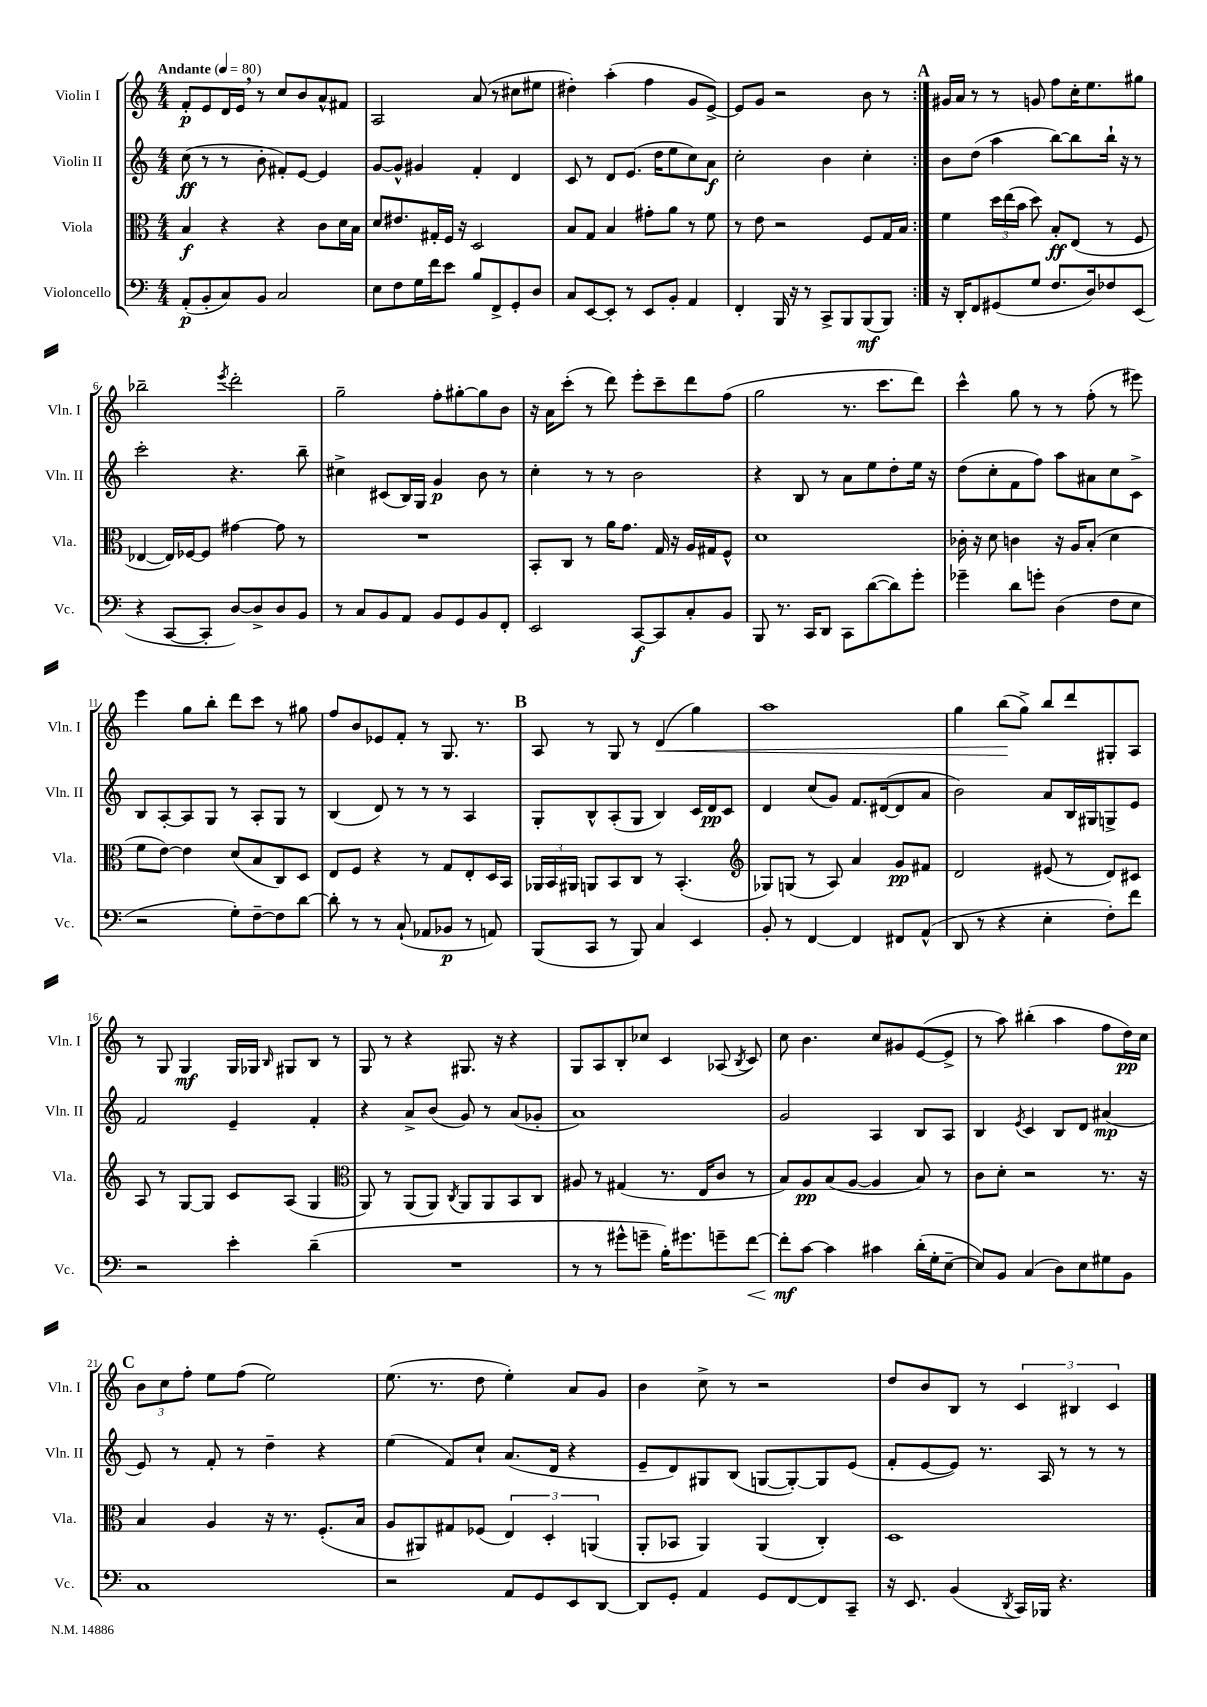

**kern	**kern	**kern	**kern
*staff4	*staff3	*staff2	*staff1
*clefF4	*clefC3	*clefG2	*clefG2
*k[]	*k[]	*k[]	*k[]
*M4/4	*M4/4	*M4/4	*M4/4
*MM80	*MM80	*MM80	*MM80
(8AA'/L	4B/	(8cc\	8f'/L
8BB'/	.	8r	8e/
8C/)	4r	8r	16d/L
.	.	.	16e/JJ
8BB/J	.	8b'\	8r
2C/	4r	8f#'/L)	8cc/L
.	.	[8e/J	8b/
.	8c\L	4e/]	8a^^/
.	16d\L	.	8f#/J
.	16B\JJ	.	.
=	=	=	=
8E\L	8d/L	[8g/L	2A/
8F\	8.e#/	8g^^/]J	.
16G\L	.	4g#/	.
16f\J	16G#'/L	.	.
8e\J	16F/JJ	.	.
.	16r	.	.
8B/L	2D/	4f'/	(8a/
8FF^/	.	.	8r
8GG'/	.	4d/	8cc#\L
8D/J	.	.	8ee#\J
=	=	=	=
8C/L	8B/L	8c/	4dd#'\)
[8EE/	8G/J	8r	.
8EE'/]J	4B/	8d/L	(4aa'\
8r	.	(8.e/J	.
8EE/L	8g#'\L	.	4ff\
.	.	16dd\LK	.
8BB'/J	8a\J	8ee\	.
4AA/	8r	8cc\)	8g/L
.	8f\	8a\J	[8e^/J)
=	=	=	=
4FF'/	8r	2cc'\	8e/]L
.	8e\	.	8g/J
16BBB/	2r	.	2r
16r	.	.	.
8r	.	.	.
8CC^/L	.	4b\	.
8BBB/	.	.	.
(8BBB/	8F/L	4cc'\	8b\
8BBB/J)	16G/L	.	8r
.	16B/JJ	.	.
=:|!	=:|!	=:|!	=:|!
16r	4f\	8b\L	16g#/LL
16DD'/LK	.	.	16a/JJ
8FF/	.	(8dd\J	8r
(8GG#/	24dd\LL	4aa\	8r
.	(24ee\	.	.
.	24b\JJ	.	.
8G/J	8dd\)	.	8g/
8.F/L	8B'/L	[8bb\L)	8ff\L
.	(8E/J	8bb\]	16cc'\K
16D/k)	.	.	8.ee\
8F-/	8r	16bb`\Jk	.
.	.	16r	.
(8EE/J	8F/	8r	8gg#\J
=	=	=	=
4r	[4E-/	2ccc'\	2bb-~\
[8CC/L	16E-/]LL)	.	.
.	[16F-/J	.	.
8CC'/]J	8F-/]J	.	.
.	.	.	8qeee/
[8D/L)	[4g#\	4.r	2ddd'\
8D^/]	.	.	.
8D/	8g#\]	.	.
8BB/J	8r	8bb~\	.
=	=	=	=
8r	1r	4cc#^\	2gg~\
8C/L	.	.	.
8BB/	.	(8c#/L	.
8AA/J	.	16B/L)	.
.	.	16G/JJ	.
8BB/L	.	4g/	8ff'\L
8GG/	.	.	[8gg#'\
8BB/	.	8b\	8gg#\]
8FF'/J	.	8r	8b\J
=	=	=	=
2EE/	8BB'/L	4cc'\	16r
.	.	.	16a\LK
.	8C/J	.	(8ccc'\J
.	8r	8r	8r
.	16a\LK	8r	8ddd\)
.	8.g\J	.	.
[8CC/L	.	2b\	8eee'\L
8CC/]	16G/	.	8ccc~\
.	16r	.	.
8C'/	16A/LL	.	8ddd\
.	16G#/J	.	.
8BB/J	8F^^/J	.	(8ff\J
=	=	=	=
8BBB/	1d	4r	2gg\
8.r	.	.	.
.	.	8B/	.
16CC/LK	.	.	.
8DD/J	.	8r	.
8CC\L	.	8a\L	8.r
([8d\	.	8ee\	.
.	.	.	8.ccc\L
8d\])	.	8dd'\	.
8g'\J	.	16ee\Jk	8ddd\J)
.	.	16r	.
=	=	=	=
4g-~\	16c-'\	(8dd\L	4ccc^^\
.	16r	.	.
.	8d\	8cc'\	.
8d\L	4c\	8f\	8gg\
8g'\J	.	8ff\J)	8r
(4D\	16r	8aa\L	8r
.	16A/LK	.	.
.	(8B'/J	8a#\	(8ff'\
8F\L	4d\	8cc\	8r
8E\J	.	8c^\J	8eee#\)
=	=	=	=
2r	8f\L	8B/L	4eee\
.	[8e\J)	[8A'/	.
.	4e\]	8A/]	8gg\L
.	.	8G/J	8bb'\J
8G'\L)	(8d/L	8r	8ddd\L
[8F~\	8B/	8A'/L	8ccc\J
8F\]	8C/)	8G/J	8r
[8d\J	8D/J	8r	8gg#\
=	=	=	=
8d'\]	8E/L	(4B/	8ff/L
8r	8F/J	.	8b/
8r	4r	8d/)	8e-/
(8C`/	.	8r	8f'/J
8AA-/L	8r	8r	8r
8BB-/J	8G/L	8r	8.G/
8r	8E'/	4A/	.
.	.	.	8.r
8AA/)	16D/L	.	.
.	16BB/JJ	.	.
=	=	=	=
(8BBB/L	24AA-/LL	8G'/L	8A/
.	24BB/	.	.
.	24AA#/JJ	.	.
8CC/J	8AA/L	8B^^/	8r
8r	8BB/	(8A'/	8G/
8BBB/)	8C/J	8G/J	8r
4C/	8r	4B/)	(4d/
.	(4.BB'/	.	.
4EE/	.	16c/LL	4gg\)
.	.	16d/J	.
.	.	8c/J	.
=	=	=	=
*	*clefG2	*	*
8BB'/	8G-/L)	4d/	1aa
8r	(8G/J	.	.
[4FF/	8r	(8cc/L	.
.	8A/)	8g/J)	.
4FF/]	4a/	8.f/L	.
.	.	([16d#/k	.
8FF#/L	8g/L	8d#/]	.
(8AA^^/J	8f#/J	8a/J	.
=	=	=	=
8DD/	2d/	2b\)	4gg\
8r	.	.	.
4r	.	.	(8bb\L
.	.	.	8gg^\J)
4E'\	(8e#/	8a/L	8bb/L
.	8r	16B/L	8ddd/
.	.	16G#/J	.
8F'\L)	8d/L)	8G^/	8G#'/
8f\J	8c#/J	8e/J	8A/J
=	=	=	=
2r	8A/	2f/	8r
.	8r	.	8G/
.	[8G/L	.	4G/
.	8G/]J	.	.
4e'\	8c/L	4e~/	16G/LL
.	.	.	16G-/JJ
.	.	.	16qqB/
.	(8A/J	.	8G#/L
(4d~\	4G/	4f'/	8B/J
.	.	.	8r
=	=	=	=
*	*clefC3	*	*
1r	8AA/)	4r	8G/
.	8r	.	8r
.	(8AA/L	8a^/L	4r
.	8AA/J)	(8b/J	.
.	8qC/	.	.
.	8AA/L	8g/)	8.G#/
.	8AA/	8r	.
.	.	.	16r
.	8BB/	(8a/L	4r
.	8C/J	8g-'/J	.
=	=	=	=
8r	8A#/	1a)	8G/L
8r	8r	.	8A/
8g#^^\L	(4G#/	.	8B'/
8g~\J	.	.	8cc-/J
16B'\LK)	8.r	.	4c/
8.g#\	.	.	.
.	16E/LK	.	.
8g~\	8c/J	.	(8A-/
.	.	.	8qB/
[8f\J	8r	.	8c/)
=	=	=	=
8f'\]L	8B/L)	2g/	8cc\
[8c\J	8A/	.	4.b\
4c\]	(8B/	.	.
.	[8A/J	.	.
4c#\	4A/]	4A/	8cc/L
.	.	.	8g#/
(16d'\LL	8B/)	8B/L	([8e/
16G'\J	.	.	.
[8E~\J	8r	8A/J	8e^/]J
=	=	=	=
8E/]L)	8c\L	4B/	8r
8BB/J	8d'\J	.	8aa\)
.	.	8qe/	.
(4C/	2r	4c/	(4bb#'\
8D\L)	.	8B/L	4aa\
8E\	.	8d/J	.
8G#\	8.r	(4a#/	8ff\L
8BB\J	.	.	16dd\L)
.	16r	.	16cc\JJ
=	=	=	=
1C	4B/	8e/)	12b\L
.	.	.	12cc\
.	.	8r	.
.	.	.	12ff'\J
.	4A/	8f'/	8ee\L
.	.	8r	(8ff\J
.	16r	4dd~\	2ee\)
.	8.r	.	.
.	(8.F'/L	4r	.
.	16B/Jk	.	.
=	=	=	=
2r	8A/L	(4ee\	(8.ee\
.	8AA#/)	.	.
.	.	.	8.r
.	8G#/	8f/L)	.
.	(8F-/J	8cc`/J	8dd\
8AA/L	6E/)	(8.a/L	4ee'\)
8GG/	.	.	.
.	6D'/	.	.
.	.	16d/Jk	.
8EE/	.	4r	8a/L
.	(6AA/	.	.
[8DD/J	.	.	8g/J
=	=	=	=
8DD/]L	8AA'/L	8e~/L	4b\
8GG'/J	8BB-/J	8d/)	.
4AA/	4AA/)	8G#/	8cc^\
.	.	(8B/J	8r
8GG/L	(4AA/	[8G/L	2r
[8FF/	.	8G'/_)	.
8FF/]	4C'/)	8G/]	.
8CC~/J	.	(8e/J	.
=	=	=	=
16r	1D	8f'/L	8dd/L
8.EE/	.	.	.
.	.	[8e/	8b/
(4BB/	.	8e/]J)	8B/J
.	.	8.r	8r
8qDD/	.	.	.
16CC/LL)	.	.	6c/
16BBB-/JJ	.	16A/	.
4.r	.	8r	.
.	.	.	6B#/
.	.	8r	.
.	.	.	6c/
.	.	8r	.
==	==	==	==
*-	*-	*-	*-
